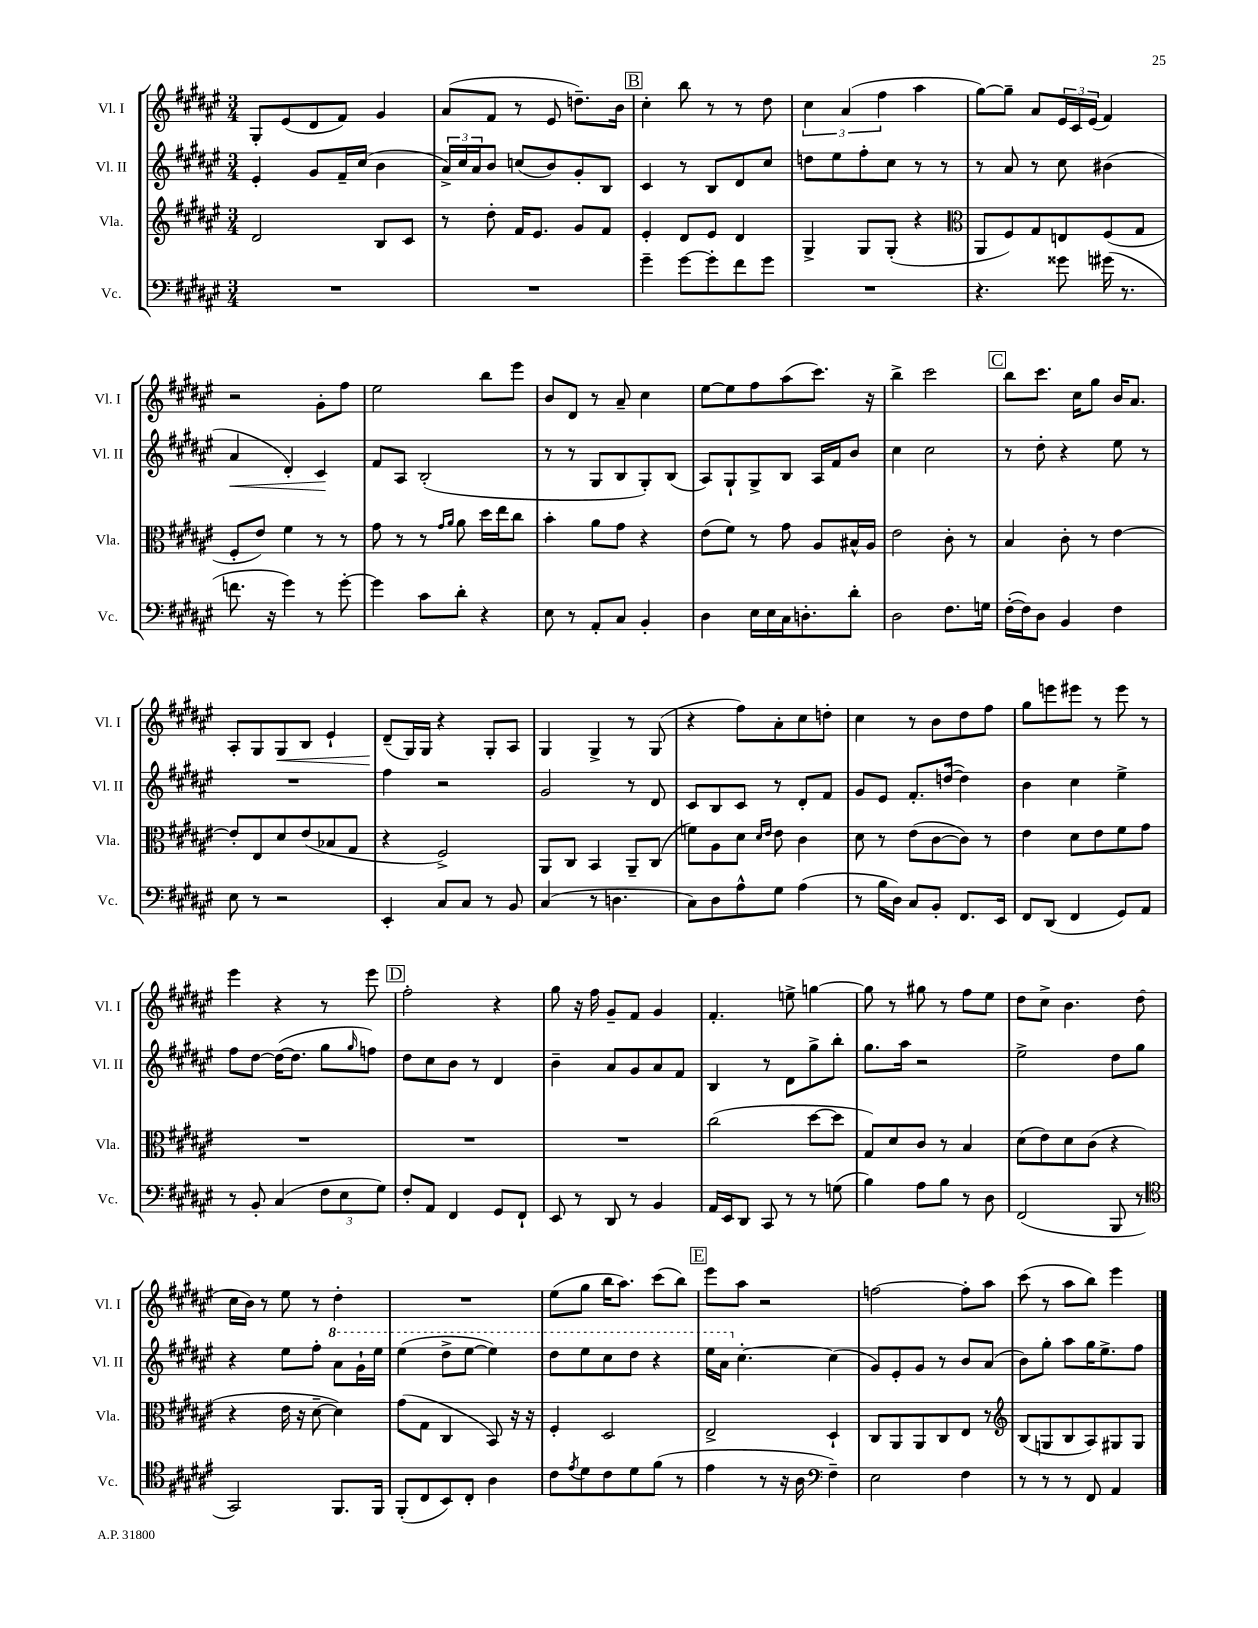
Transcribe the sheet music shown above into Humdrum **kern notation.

**kern	**kern	**kern	**kern
*staff4	*staff3	*staff2	*staff1
*clefF4	*clefG2	*clefG2	*clefG2
*k[f#c#g#d#a#e#]	*k[f#c#g#d#a#e#]	*k[f#c#g#d#a#e#]	*k[f#c#g#d#a#e#]
*M3/4	*M3/4	*M3/4	*M3/4
2.r	2d#/	4e#'/	8G#'/L
.	.	.	(8e#/
.	.	8g#/L	8d#/
.	.	16f#~/L	8f#/J)
.	.	(16cc#/JJ	.
.	8B/L	4b\	4g#/
.	8c#/J	.	.
=	=	=	=
2.r	8r	24a#^/LL)	(8a#/L
.	.	24cc#/	.
.	.	24a#/J	.
.	8dd#'\	8b/J	8f#/J
.	16f#/LK	(8cc/L	8r
.	8.e#/J	.	.
.	.	8b/)	8e#/
.	8g#/L	8g#'/	8.dd~\L)
.	8f#/J	8B/J	.
.	.	.	16b\Jk
=	=	=	=
4g#~\	4e#'/	4c#/	4cc#'\
[8g#\L	8d#/L	8r	8bb\
8g#'\]	8e#/J	8B/L	8r
8f#\	4d#/	8d#/	8r
8g#\J	.	8cc#/J	8dd#\
=	=	=	=
2.r	4G#^/	8dd\L	6cc#\
.	.	8ee#\	.
.	.	.	(6a#/
.	8G#/L	8ff#'\	.
.	.	.	6ff#\
.	(8G#'/J	8cc#\J	.
.	4r	8r	4aa#\
.	.	8r	.
=	=	=	=
*	*clefC3	*	*
4.r	8AA#/L	8r	[8gg#\L)
.	8F#/)	8a#/	8gg#~\]J
.	8G#/	8r	8a#/L
8g##\	8E/	8cc#\	24e#/L
.	.	.	24c#/
.	.	.	(24e#/JJ
(16g#\	(8F#/	(4b#\	4f#/)
8.r	.	.	.
.	8G#/J	.	.
=	=	=	=
8.f\	8F#'/L	4a#/	2r
.	8e#/J)	.	.
16r	.	.	.
4g#\)	4f#\	4d#'/)	.
8r	8r	4c#/	8g#'\L
[8g#'\	8r	.	8ff#\J
=	=	=	=
4g#\]	8g#\	8f#/L	2ee#\
.	8r	8A#/J	.
8c#\L	8r	(2B'/	.
.	16qqg#/LL	.	.
.	16qqa#/JJ	.	.
8d#'\J	8a#\	.	.
4r	16dd#\LL	.	8bb\L
.	16ee#\J	.	.
.	8cc#\J	.	8eee#\J
=	=	=	=
8E#\	4b'\	8r	8b/L
8r	.	8r	8d#/J
8AA#'/L	8a#\L	8G#/L	8r
8C#/J	8g#\J	8B/	8a#~/
4BB'/	4r	8G#'/)	4cc#\
.	.	(8B/J	.
=	=	=	=
4D#\	(8e#\L	8A#/L)	[8ee#\L
.	8f#\J)	8G#`/	8ee#\]
16E#\LL	8r	8G#^/	8ff#\
16E#\	.	.	.
16C#\J	8g#\	8B/J	(8aa#\
8.D'\	.	.	.
.	8A#/L	16A#/LL	8.ccc#\J)
.	.	16f#/J	.
8d#'\J	16B#^^/L	8b/J	.
.	16A#/JJ	.	16r
=	=	=	=
2D#\	2e#\	4cc#\	4bb^\
.	.	2cc#\	2ccc#\
8.F#\L	8c#'\	.	.
.	8r	.	.
16G\Jk	.	.	.
=	=	=	=
([16F#'\LL	4B/	8r	8bb\L
16F#\]J)	.	.	.
8D#\J	.	8dd#'\	8.ccc#\J
4BB/	8c#'\	4r	.
.	.	.	16cc#\LK
.	8r	.	8gg#\J
4F#\	[4e#\	8ee#\	16b/LK
.	.	.	8.a#/J
.	.	8r	.
=	=	=	=
8E#\	8e#'/]L	2.r	8A#'/L
8r	8E#/	.	8G#/
2r	8d#/	.	8G#/
.	(8e#/	.	8B/J
.	8B-/	.	4e#`/
.	8G#/J	.	.
=	=	=	=
4EE#'/	4r	4ff#\	(8d#~/L
.	.	.	16G#/L)
.	.	.	16G#/JJ
8C#/L	2F#^/)	2r	4r
8C#/J	.	.	.
8r	.	.	8G#'/L
8BB/	.	.	8A#/J
=	=	=	=
(4C#/	8AA#/L	2g#/	4G#/
.	8C#/J	.	.
8r	4BB/	.	4G#^/
4.D\	.	.	.
.	8AA#~/L	8r	8r
.	(8C#/J	8d#/	(8G#/
=	=	=	=
8C#\L)	8f\L)	8c#/L	4r
8D#\	8A#\	8B/	.
8A#^^\	8d#\J	8c#/J	8ff#\L)
.	16qqd#/LL	.	.
.	16qqe#/JJ	.	.
8G#\J	8e#\	8r	8a#'\
(4A#\	4c#\	8d#'/L	8cc#\
.	.	8f#/J	8dd'\J
=	=	=	=
8r	8d#\	8g#/L	4cc#\
16B\LL	8r	8e#/J	.
16D#\JJ)	.	.	.
8C#/L	(8e#\L	8.f#'/L	8r
8BB'/J	[8c#\	.	8b\L
.	.	([16dd/Jk	.
8.FF#/L	8c#\]J)	4dd\])	8dd#\
.	8r	.	8ff#\J
16EE#/Jk	.	.	.
=	=	=	=
8FF#/L	4e#\	4b\	8gg#\L
(8DD#/J	.	.	8eee\
4FF#/	8d#\L	4cc#\	8eee#\J
.	8e#\	.	8r
8GG#/L)	8f#\	4ee#^\	8eee#\
8AA#/J	8g#\J	.	8r
=	=	=	=
8r	2.r	8ff#\L	4eee#\
8BB'/	.	[8dd#\J	.
(4C#/	.	(16dd#\_LK	4r
.	.	8.dd#\]J	.
12F#\L	.	8gg#\L	8r
12E#\	.	.	.
.	.	16qqgg#/	.
.	.	8ff\J)	8eee#\
12G#\J)	.	.	.
=	=	=	=
8F#'/L	2.r	8dd#\L	2ff#'\
8AA#/J	.	8cc#\	.
4FF#/	.	8b\J	.
.	.	8r	.
8GG#/L	.	4d#/	4r
8FF#`/J	.	.	.
=	=	=	=
8EE#/	2.r	4b~\	8gg#\
8r	.	.	16r
.	.	.	16ff#\
8DD#/	.	8a#/L	8g#~/L
8r	.	8g#/	8f#/J
4BB/	.	8a#/	4g#/
.	.	8f#/J	.
=	=	=	=
16AA#/LL	(2cc#\	4B/	4.f#'/
16EE#/J	.	.	.
8DD#/J	.	.	.
8CC#/	.	8r	.
8r	.	8d#\L	8ee^\
8r	[8dd#\L	8gg#^\	[4gg\
(8G\	8dd#\]J	8bb'\J	.
=	=	=	=
4B\)	8G#/L)	8.gg#\L	8gg\]
.	8d#/	.	8r
.	.	16aa#\Jk	.
8A#\L	8c#/J	2r	8gg#\
8B\J	8r	.	8r
8r	4B/	.	8ff#\L
8D#\	.	.	8ee#\J
=	=	=	=
(2FF#/	(8d#\L	2ee#^\	8dd#\L
.	8e#\)	.	8cc#^\J
.	8d#\	.	4.b\
.	(8c#\J	.	.
8BBB/	4r	8dd#\L	.
8r	.	8gg#\J	(8dd#\
=	=	=	=
*clefC4	*	*	*
2GG#/)	4r	4r	16cc#\LL
.	.	.	16b\JJ)
.	.	.	8r
.	16e#\	8ee#\L	8ee#\
.	16r	.	.
.	[8d#~\	8ff#'\J	8r
8.FF#/L	4d#\])	8aa#\L	4dd#'\
.	.	16gg#`\L	.
16FF#/Jk	.	16eee#\JJ	.
=	=	=	=
(8FF#'/L	(8g#\L	(4eee#\	2.r
8C#/	8G#\J	.	.
8BB/)	4C#/	8ddd#^\L	.
8C#'/J	.	[8eee#\J	.
4A#\	8BB/)	4eee#\])	.
.	16r	.	.
.	16r	.	.
=	=	=	=
8c#\L	4F#'/	8ddd#\L	(8ee#\L
8qe#/	.	.	.
8d#\	.	8eee#\	8gg#\J
8c#\	2D#/	8ccc#\	16bb\LK
.	.	.	8.aa#\J)
8d#\	.	8ddd#\J	.
(8f#\J	.	4r	(8ccc#\L
8r	.	.	8bb\J)
=	=	=	=
4e#\	2E#^/	16eee#\LL	8eee#\L
.	.	16aa#\JJ	.
.	.	[4.cc#'\	8aa#\J
8r	.	.	2r
16r	.	.	.
16A#\	.	.	.
*clefF4	*	*	*
4F#~\)	4D#`/	(4cc#\]	.
=	=	=	=
2E#\	8C#/L	8g#/L)	[2ff\
.	8AA#/	8e#'/	.
.	8AA#/	8g#/J	.
.	8C#/	8r	.
4F#\	8E#/J	8b/L	8ff'\]L
.	8r	(8a#/J	8aa#\J
=	=	=	=
*	*clefG2	*	*
8r	(8B/L	8b\L)	(8ccc#\
8r	8G/	8gg#'\J	8r
8r	8B/	8aa#\L	8aa#\L
8FF#/	8A#/)	16gg#\K	8bb\J)
.	.	8.ee#^\	.
4AA#/	8G#/	.	4eee#\
.	8G#/J	8ff#\J	.
==	==	==	==
*-	*-	*-	*-
